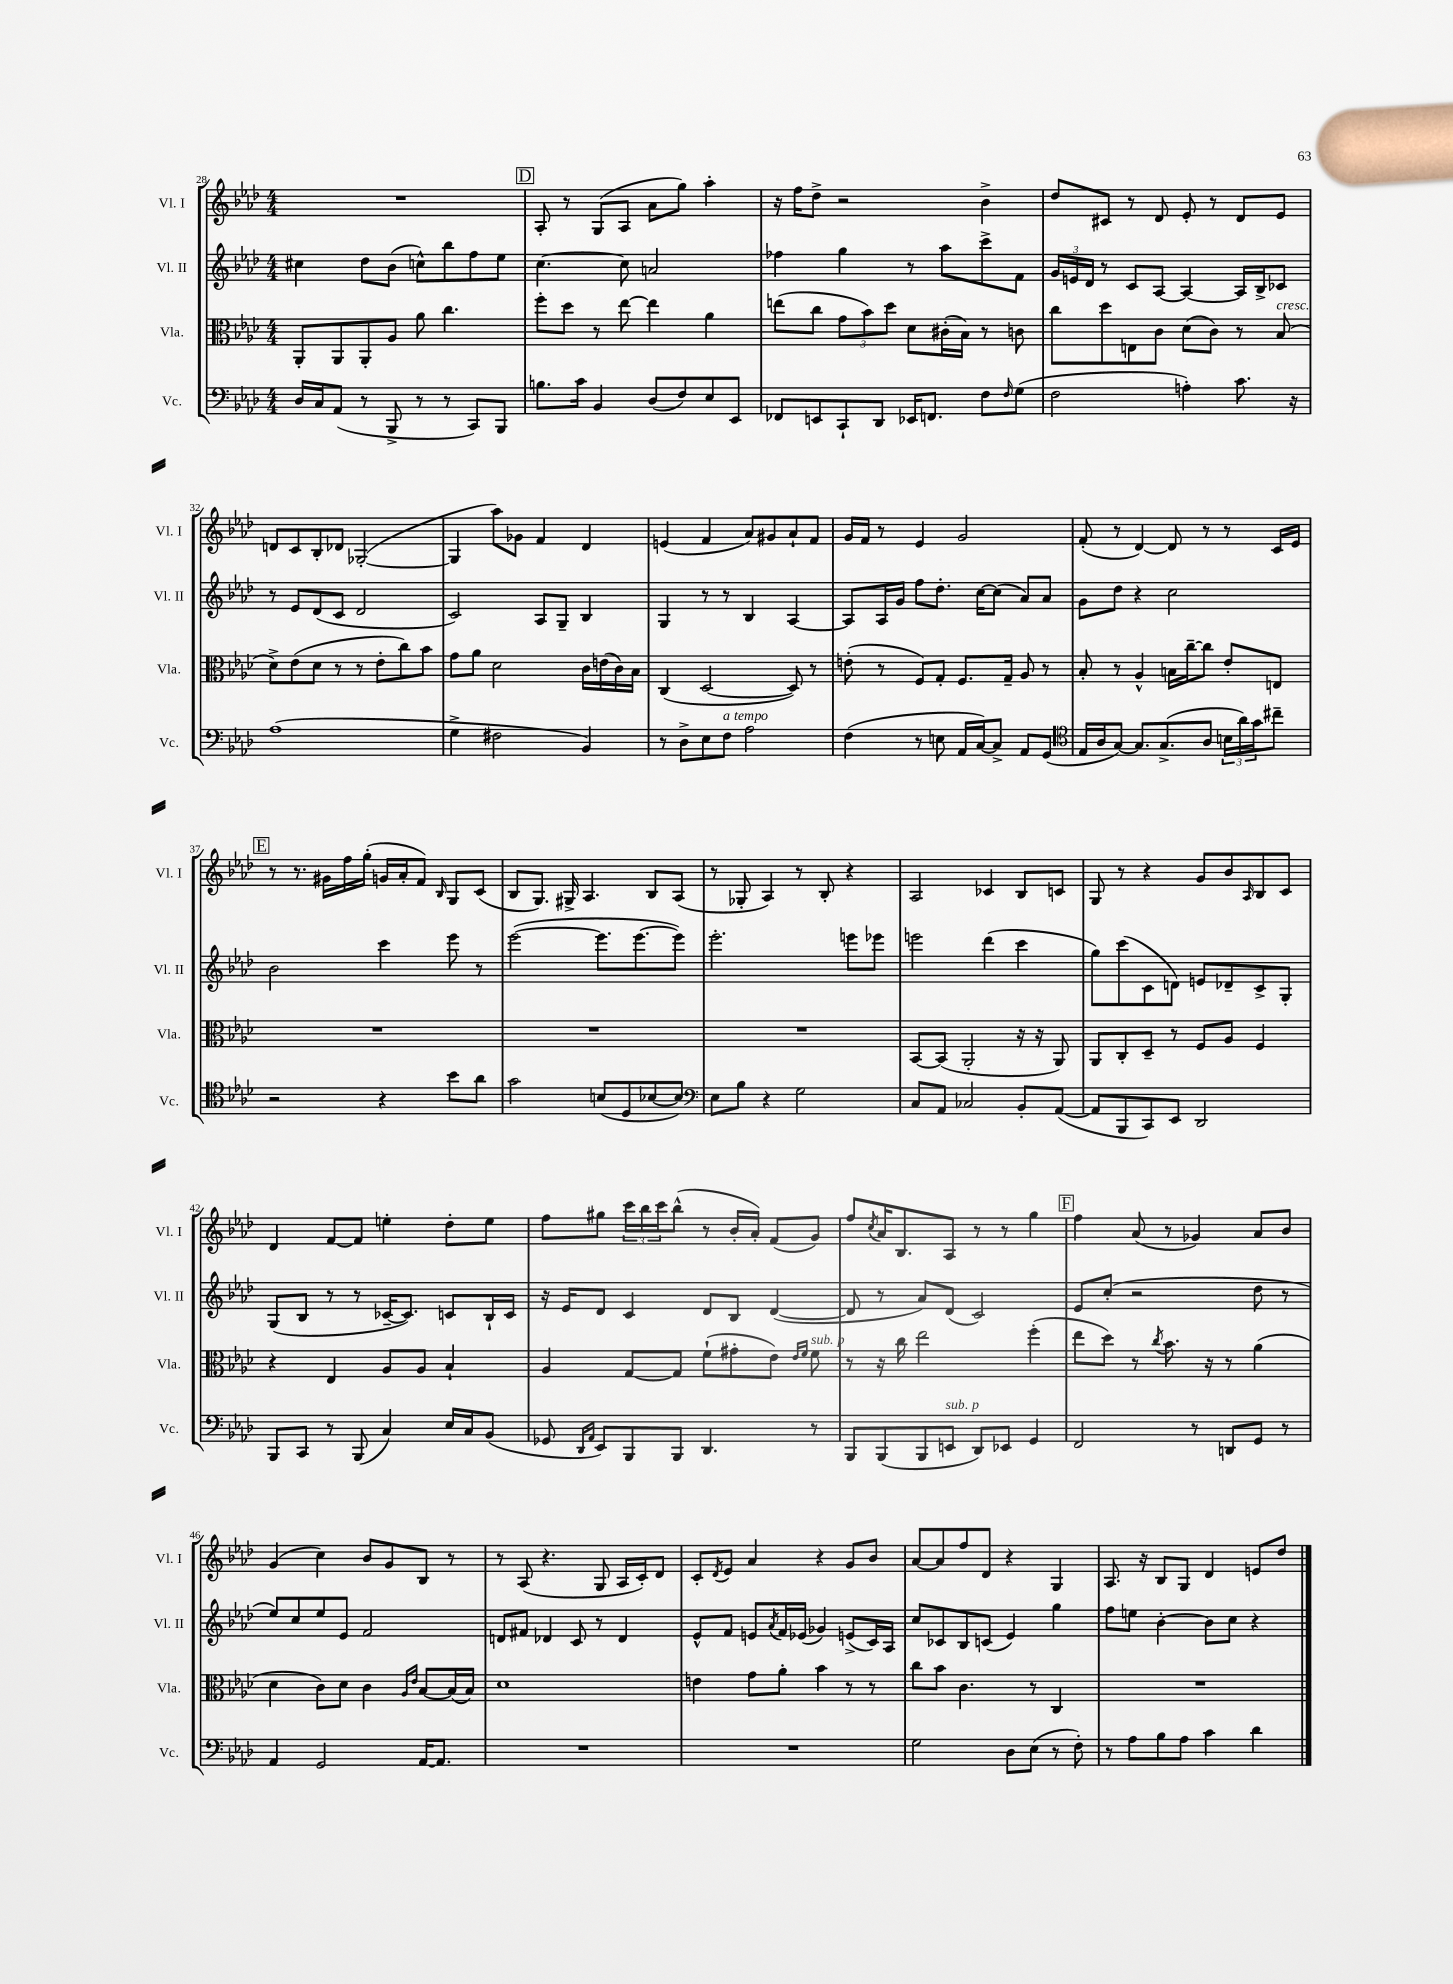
<<
\new StaffGroup <<
\new Staff = "s0" \with { instrumentName = "Vl. I" shortInstrumentName = "Vl. I" } {
    \clef treble \key aes \major \numericTimeSignature \time 4/4
    R1 |
    \mark \markup { \box "D" } aes8-. r8 g8( aes8 aes'8 g''8) aes''4-. |
    r16 f''16 des''8-> r2 bes'4-> |
    des''8 cis'8 r8 des'8 ees'8-. r8 des'8 ees'8 |
    d'8 c'8 bes8-. des'8 ges2~-.( |
    ges4 aes''8) ges'8 f'4 des'4 |
    e'4( f'4 aes'8) gis'8 aes'8-! f'8 |
    g'16 f'16 r8 ees'4 g'2 |
    f'8-.( r8 des'4~) des'8 r8 r8 c'16 ees'16 |
    \mark \markup { \box "E" } r8 r8. gis'16 f''16 g''16-.( g'16 aes'16-. f'8) \grace { bes16 } g8 c'8( |
    bes8 g8.) gis16-> aes4. bes8 aes8( |
    r8 ges8-. aes4) r8 bes8-. r4 |
    aes2 ces'4 bes8 c'8 |
    g8 r8 r4 g'8 bes'8 \grace { aes16 } bes8 c'8 |
    des'4 f'8~ f'8 e''4-. des''8-. e''8 |
    f''8 gis''8 \tuplet 3/2 { c'''16 bes''16 c'''16 } bes''8-^( r8 bes'16-. aes'16-.) f'8( g'8) |
    f''8 \acciaccatura { c''8 } aes'16 bes8. aes8 r8 r8 g''4 |
    \mark \markup { \box "F" } f''4 aes'8( r8 ges'4) aes'8 bes'8 |
    g'4( c''4) bes'8 g'8 bes8 r8 |
    r8 aes8( r4. g8 aes16 c'16-.) des'8 |
    c'8-. \acciaccatura { des'8 } ees'8 aes'4 r4 g'8 bes'8 |
    aes'8~ aes'8 f''8 des'8 r4 g4 |
    aes8. r16 bes8 g8 des'4 e'8 des''8 \bar "|." |
}
\new Staff = "s1" \with { instrumentName = "Vl. II" shortInstrumentName = "Vl. II" } {
    \clef treble \key aes \major \numericTimeSignature \time 4/4
    cis''4 des''8 bes'8( c''8-^) bes''8 f''8 ees''8 |
    \mark \markup { \box "D" } c''4.~ c''8 a'2 |
    fes''4 g''4 r8 aes''8 c'''8-> f'8 |
    \tuplet 3/2 { g'16 e'16 des'16 } r8 c'8 aes8~ aes4~ aes16 bes16-> ces'8 |
    r8 ees'8 des'8( c'8 des'2 |
    c'2) aes8 g8-- bes4 |
    g4 r8 r8 bes4 aes4~ |
    aes8 aes16 g'16 f''8 des''8.-. c''16~ c''8( aes'8) aes'8 |
    g'8 des''8 r4 c''2 |
    \mark \markup { \box "E" } bes'2 c'''4 ees'''8 r8 |
    ees'''2~( ees'''8. ees'''8.~ ees'''8) |
    ees'''2.-. e'''8 ees'''8 |
    e'''2 des'''4( c'''4 |
    g''8) c'''8( c'8 d'8) e'8 des'8-- c'8-> g8-. |
    g8( bes8 r8 r8 ces'16~-- ces'8.) c'8 bes16-! c'16 |
    r16 ees'16 des'8 c'4 des'8 bes8 des'4~( |
    des'8 r8 aes'8) des'8( c'2) |
    \mark \markup { \box "F" } ees'8 c''8-.( r2 des''8 r8 |
    ees''8) c''8 ees''8 ees'8 f'2 |
    d'8 fis'8 des'4 c'8 r8 des'4 |
    ees'8-^ f'8 e'8 \acciaccatura { aes'8 } f'16 ees'16( ges'4) e'8->( c'16) aes16 |
    c''8 ces'8 bes8 c'8( ees'4) g''4 |
    f''8 e''8 bes'4~-. bes'8 c''8 r4 \bar "|." |
}
\new Staff = "s2" \with { instrumentName = "Vla." shortInstrumentName = "Vla." } {
    \clef alto \key aes \major \numericTimeSignature \time 4/4
    aes,8-. aes,8 aes,8-. aes8 aes'8 c''4. |
    \mark \markup { \box "D" } f''8-. des''8 r8 ees''8~ ees''4 aes'4 |
    e''8( c''8 \tuplet 3/2 { g'8 bes'8) des''8 } des'8 cis'16-.( bes16) r8 c'8 |
    c''8 des''8 e8 c'8 des'8( c'8) r8 bes8^\markup { \italic "cresc." }( |
    des'8->) ees'8( des'8 r8 r8 ees'8-. c''8) bes'8 |
    g'8 aes'8 des'2 c'16 e'16( c'16) bes16 |
    c4( des2~ des8) r8 |
    e'8-.( r8 f8) g8-. f8. g16-- aes8 r8 |
    bes8-. r8 aes4-^ b16 c''16~-- c''8 ees'8-. e8 |
    \mark \markup { \box "E" } R1 |
    R1 |
    R1 |
    bes,8~ bes,8( aes,2-. r16 r16 aes,8) |
    aes,8 c8-. des8-- r8 f8 aes8 f4 |
    r4 ees4 aes8 aes8 bes4-! |
    aes4 g8~ g8 f'8-!( gis'8-. ees'8) \grace { ees'16 f'16 } f'8^\markup { \italic "sub. p" } |
    r8 r16 c''16 ees''2 f''4-.( |
    \mark \markup { \box "F" } ees''8 des''8) r8 \acciaccatura { c''8 } bes'8. r16 r8 aes'4( |
    des'4 c'8) des'8 c'4 \grace { aes16 ees'16 } bes8~ bes16( bes16) |
    des'1 |
    e'4 g'8 aes'8-. bes'4 r8 r8 |
    c''8 bes'8 c'4. r8 c4 |
    R1 \bar "|." |
}
\new Staff = "s3" \with { instrumentName = "Vc." shortInstrumentName = "Vc." } {
    \clef bass \key aes \major \numericTimeSignature \time 4/4
    des16 c16 aes,8( r8 bes,,8-> r8 r8 c,8) bes,,8 |
    \mark \markup { \box "D" } b8. c'16 bes,4 des8( f8) ees8 ees,8 |
    fes,8 e,8 c,8-! des,8 ees,16 f,8. f8 \grace { f16 } g8( |
    f2 a4-.) c'8. r16 |
    aes1( |
    g4-> fis2 bes,4) |
    r8 des8-> ees8 f8^\markup { \italic "a tempo" } aes2 |
    f4( r8 e8 aes,16 c16~) c8-> aes,8 g,8( |
    \clef tenor ees16 aes16 g8~) g8. g8.->( aes8 \tuplet 3/2 { b16 aes'16) g'16 } cis''8-- |
    \mark \markup { \box "E" } r2 r4 bes'8 aes'8 |
    g'2 b8( des8 bes8~ bes8) |
    \clef bass ees8 bes8 r4 g2 |
    c8 aes,8 ces2 bes,8-. aes,8~( |
    aes,8 bes,,8 c,8) ees,8 des,2 |
    bes,,8 c,8 r8 bes,,8( c4) ees16 c16 bes,8( |
    ges,8 \grace { des,16 aes,16 } ees,8) bes,,8 bes,,8 des,4. r8 |
    bes,,8 bes,,8( bes,,8 e,8^\markup { \italic "sub. p" } des,8) ees,8 g,4 |
    \mark \markup { \box "F" } f,2 r8 d,8 g,8 r8 |
    aes,4 g,2 aes,16~ aes,8. |
    R1 |
    R1 |
    g2 des8 ees8( r8 f8-.) |
    r8 aes8 bes8 aes8 c'4 des'4 \bar "|." |
}
>>
>>
\layout { \context { \Score currentBarNumber = #28 } }
